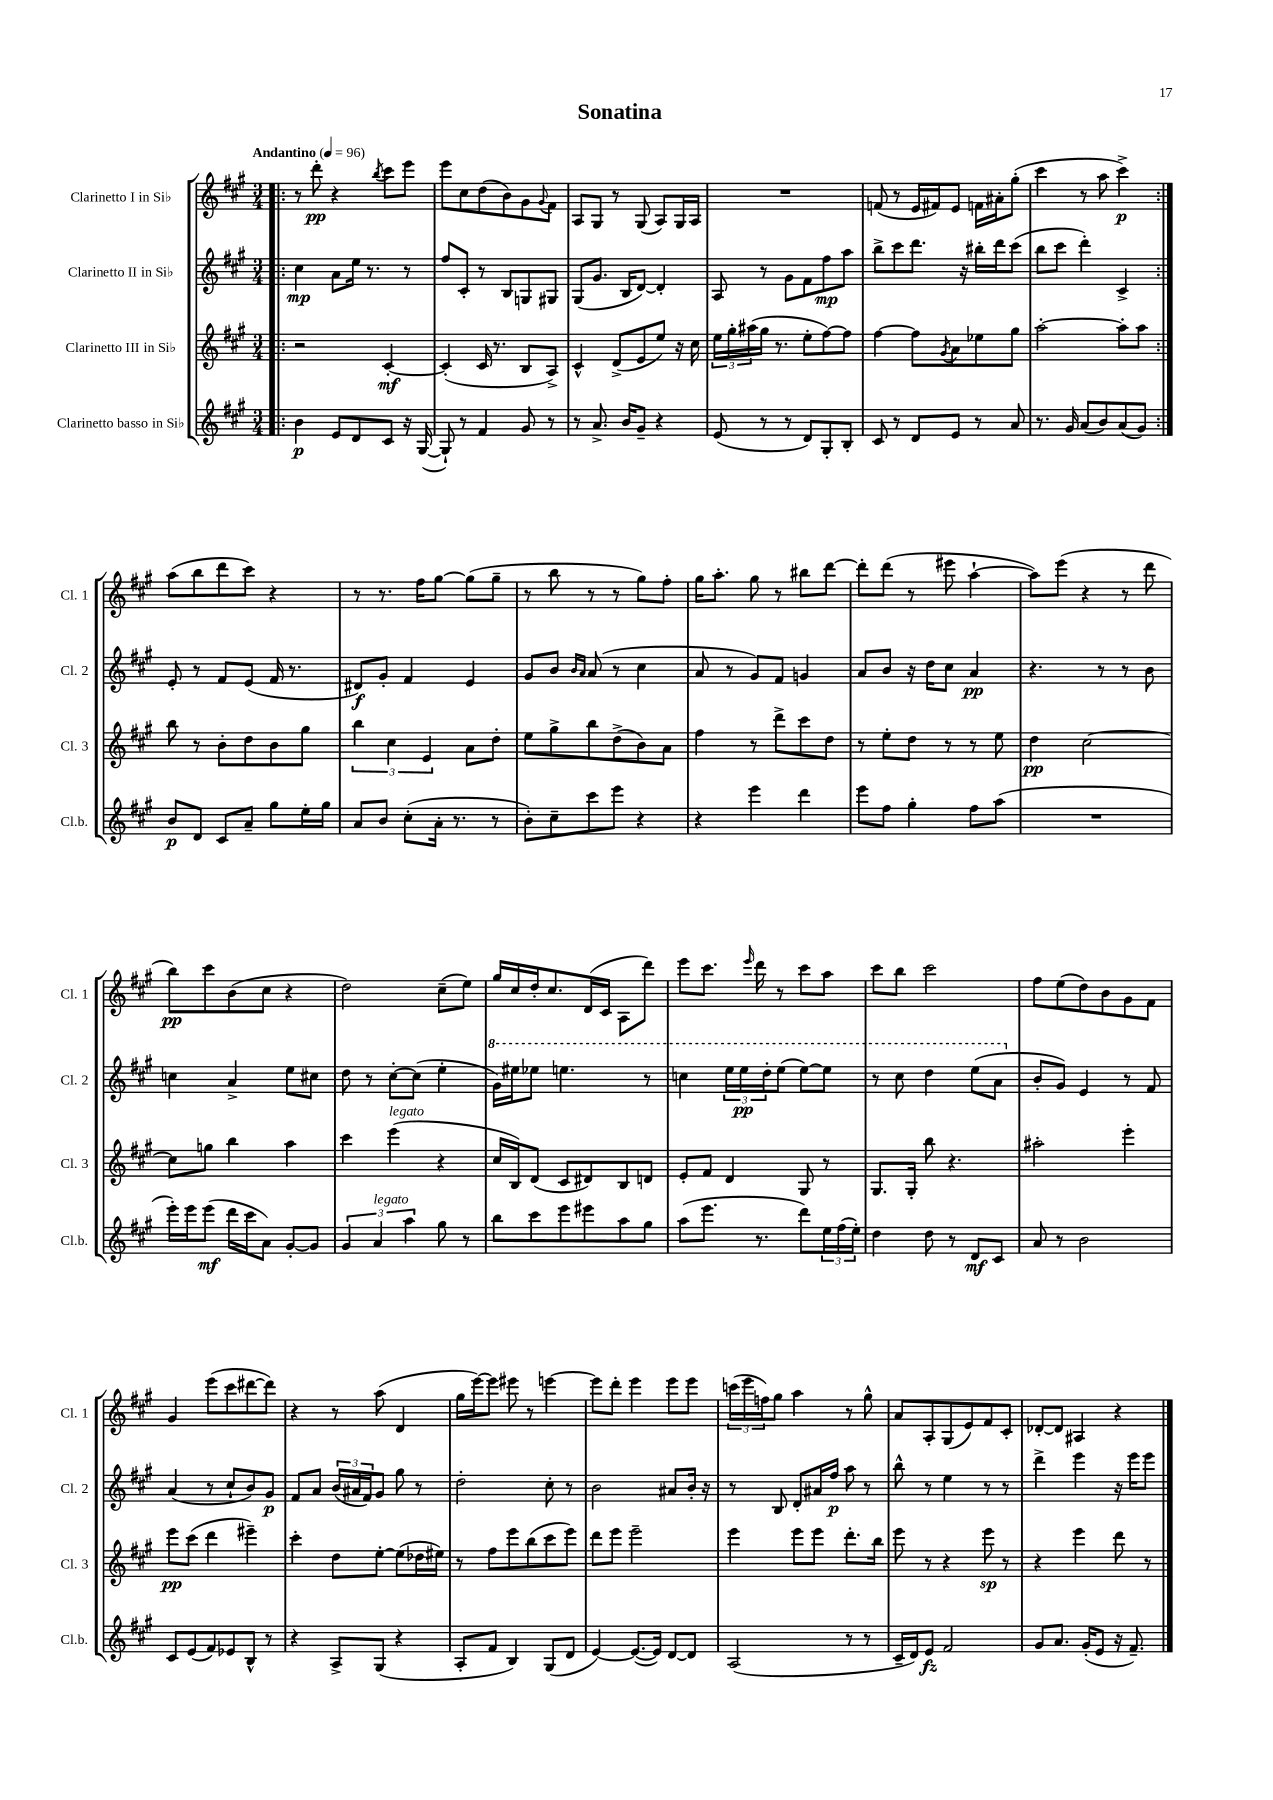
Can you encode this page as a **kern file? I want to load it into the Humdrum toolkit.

**kern	**kern	**kern	**kern
*staff4	*staff3	*staff2	*staff1
*clefG2	*clefG2	*clefG2	*clefG2
*k[f#c#g#]	*k[f#c#g#]	*k[f#c#g#]	*k[f#c#g#]
*M3/4	*M3/4	*M3/4	*M3/4
*MM96	*MM96	*MM96	*MM96
=!|:	=!|:	=!|:	=!|:
4b\	2r	4cc#\	8r
.	.	.	8ddd'\
8e/L	.	8a\L	4r
8d/	.	16ee\Jk	.
.	.	8.r	.
.	.	.	8qbb/
8c#/J	[4c#'/	.	8ccc#\L
16r	.	8r	8eee\J
([16G#/	.	.	.
=	=	=	=
8G#`/])	(4c#'/]	8ff#/L	8eee\L
8r	.	8c#'/J	8cc#\
4f#/	16c#/	8r	(8dd\
.	8.r	.	.
.	.	8B/L	8b\)
8g#/	8B/L	8G/	8g#\
.	.	.	8qqg#/
8r	8A^/J)	8G#/J	8f#\J
=	=	=	=
8r	4c#^^/	(8G#/L	8A/L
8.a^/	.	8.g#/J	8G#/J
.	(8d^/L	.	8r
16b/LK	.	16B/LK	.
8g#~/J	8e/	[8d/J)	(8G#/
4r	8ee/J)	4d'/]	8A/L)
.	16r	.	16G#/L
.	16cc#\	.	16A/JJ
=	=	=	=
(8e/	24ee\LL	8A/	2.r
.	24gg#'\	.	.
.	(24aa#\	.	.
8r	16gg#\JJ	8r	.
.	8.r	.	.
8r	.	8g#\L	.
8d/L)	8ee'\L	8f#\	.
8G#'/	[8ff#\)	8ff#\	.
8B'/J	8ff#\]J	8aa\J	.
=	=	=	=
8c#/	[4ff#\	8bb^\L	(8f/
8r	.	8ccc#\	8r
8d/L	8ff#\]L	8.ddd\J	16e/LL
.	.	.	16f#/J)
.	8qg#/	.	.
8e/J	8a\	.	8e/J
.	.	16r	.
8r	8ee-\	16bb#'\LL	16f\LL
.	.	16ddd\J	16a#'\J
8a/	8gg#\J	(8ccc#\J	(8gg#'\J
=	=	=	=
8.r	[2aa'\	8bb\L	4ccc#\
.	.	8ccc#\J	.
16g#/	.	.	.
(8a/L	.	4ddd'\)	8r
8b/)	.	.	8aa\
(8a/	8aa'\]L	4c#^/	4ccc#^\)
8g#/J)	8aa\J	.	.
=:|!	=:|!	=:|!	=:|!
8b/L	8bb\	8e'/	(8aa\L
8d/J	8r	8r	8bb\
8c#/L	8b'\L	8f#/L	8ddd\
8a~/J	8dd\	(8e/J	8ccc#\J)
8gg#\L	8b\	16f#/	4r
.	.	8.r	.
16ee'\L	8gg#\J	.	.
16gg#\JJ	.	.	.
=	=	=	=
8a/L	6bb\	8d#/L)	8r
8b/J	.	8g#'/J	8.r
.	6cc#\	.	.
(8cc#'\L	.	4f#/	.
.	.	.	16ff#\LK
.	6e/	.	.
16a'\Jk	.	.	[8gg#\J
8.r	.	.	.
.	8a\L	4e/	(8gg#\]L
8r	8dd'\J	.	8gg#~\J
=	=	=	=
8b'\L)	8ee\L	8g#/L	8r
8cc#~\	8gg#^\	8b/J	8bb\
.	.	16qqb/LL	.
.	.	16qqa/JJ	.
8ccc#\	8bb\	(8a/	8r
8eee\J	(8dd^\	8r	8r
4r	8b\)	4cc#\	8gg#\L)
.	8a\J	.	8ff#'\J
=	=	=	=
4r	4ff#\	8a/	16gg#\LK
.	.	.	8.aa'\J
.	.	8r	.
4eee\	8r	8g#/L)	8gg#\
.	8ddd^\L	8f#/J	8r
4ddd\	8ccc#\	4g/	8bb#\L
.	8dd\J	.	[8ddd\J
=	=	=	=
8eee\L	8r	8a/L	8ddd'\]L
8ff#\J	8ee'\L	8b/J	(8ddd\J
4gg#'\	8dd\J	16r	8r
.	.	16dd\LK	.
.	8r	8cc#\J	8eee#\
8ff#\L	8r	4a/	[4aa`\
(8aa\J	8ee\	.	.
=	=	=	=
2.r	4dd\	4.r	8aa\]L)
.	.	.	(8eee\J
.	[2cc#\	.	4r
.	.	8r	.
.	.	8r	8r
.	.	8b\	8ddd\
=	=	=	=
16eee'\LL)	8cc#\]L	4cc\	8bb\L)
16eee\J	.	.	.
(8eee\J	8gg\J	.	8ccc#\
16ddd\LL	4bb\	4a^/	(8b\
16ccc#\J	.	.	.
8a\J)	.	.	8cc#\J
[8g#'/L	4aa\	8ee\L	4r
8g#/]J	.	8cc#\J	.
=	=	=	=
6g#/	4ccc#\	8dd\	2dd\)
.	.	8r	.
6a/	.	.	.
.	(4eee\	[8cc#'\L	.
6aa\	.	.	.
.	.	(8cc#\]J	.
8gg#\	4r	4ee'\	(8cc#~\L
8r	.	.	8ee\J)
=	=	=	=
8bb\L	16cc#/LL	16gg#\LL)	16gg#/LL
.	16B/J)	16eee#\J	16cc#/
8ccc#\	(8d/J	8eee-\J	16dd'/J
.	.	.	8.cc#/
8eee\	8c#/L	4.eee\	.
8eee#\	8d#/)	.	(16d/L
.	.	.	16c#/JJ
8aa\	8B/	.	8A\L
8gg#\J	8d/J	8r	8ddd\J)
=	=	=	=
(8aa\L	8e'/L	4ccc\	8eee\L
8.eee\J	8f#/J	.	8.ccc#\J
.	4d/	24eee\LL	.
.	.	24eee\	.
.	.	.	16qqeee/
8.r	.	.	16ddd\
.	.	24ddd'\J	.
.	.	(8eee\J	8r
8ddd\L)	8G#/	[8eee\L)	8ccc#\L
24ee\L	8r	8eee\]J	8aa\J
(24ff#\	.	.	.
24ee'\JJ)	.	.	.
=	=	=	=
4dd\	8.G#/L	8r	8ccc#\L
.	.	8ccc#\	8bb\J
.	16G#'/Jk	.	.
8dd\	8bb\	4ddd\	2ccc#\
8r	4.r	.	.
8d/L	.	(8eee\L	.
8c#/J	.	8aa\J	.
=	=	=	=
8a/	2aa#'\	8b'/L	8ff#\L
8r	.	8g#/J)	(8ee\
2b\	.	4e/	8dd\)
.	.	.	8b\
.	4eee'\	8r	8g#\
.	.	8f#/	8f#\J
=	=	=	=
8c#/L	8eee\L	(4a/	4g#/
(8e/	(8ccc#\J	.	.
8f#/)	4ddd\	8r	(8eee\L
8e-/	.	8cc#`/L	8ccc#\
8B^^/J	4eee#~\)	8b/)	[8ddd#\
8r	.	8g#/J	8ddd#\]J)
=	=	=	=
4r	4ccc#'\	8f#/L	4r
.	.	8a/J	.
8A^/L	8dd\L	(24b/LL	8r
.	.	24a#/	.
.	.	24f#/J)	.
(8G#/J	[8ee'\J	8g#/J	(8aa\
4r	(8ee\]L	8gg#\	4d/
.	16dd-\L	8r	.
.	16ee#\JJ)	.	.
=	=	=	=
8A'/L	8r	2dd'\	16gg#\LL
.	.	.	[16eee\J)
8f#/J	8ff#\L	.	8eee\]J
4B/)	8eee\	.	8eee#\
.	(8bb\	.	8r
(8G#/L	8ccc#\	8cc#'\	[4eee\
8d/J	8eee\J)	8r	.
=	=	=	=
[4e/)	8ddd\L	2b\	8eee\]L
.	8eee\J	.	8ddd'\J
(8.e/_L	2eee~\	.	4eee\
16e/]Jk)	.	.	.
[8d/L	.	8a#/L	8eee\L
8d/]J	.	16b'/Jk	8eee\J
.	.	16r	.
=	=	=	=
(2A/	4eee\	8r	(24ccc\LL
.	.	.	24eee\
.	.	.	24ff\J)
.	.	8B/	8gg#\J
.	8eee\L	8d'/L	4aa\
.	8eee\J	16a#/L	.
.	.	16ff#/JJ	.
8r	8.ddd'\L	8aa\	8r
8r	.	8r	8gg#^^\
.	16bb\Jk	.	.
=	=	=	=
16c#~/LL	8eee\	8bb^^\	8a/L
16d/J)	.	.	.
8e/J	8r	8r	8A'/
2f#/	4r	4ee\	(8G#/
.	.	.	8e/)
.	8eee\	8r	8f#/
.	8r	8r	8c#'/J
=	=	=	=
8g#/L	4r	4ddd^\	[8d-'/L
8.a/J	.	.	8d-/]J
.	4eee\	4eee\	4A#/
(16g#'/LK	.	.	.
8e/J	.	.	.
16r	8ddd\	16r	4r
8.f#~/)	.	16eee\LK	.
.	8r	8eee\J	.
==	==	==	==
*-	*-	*-	*-
